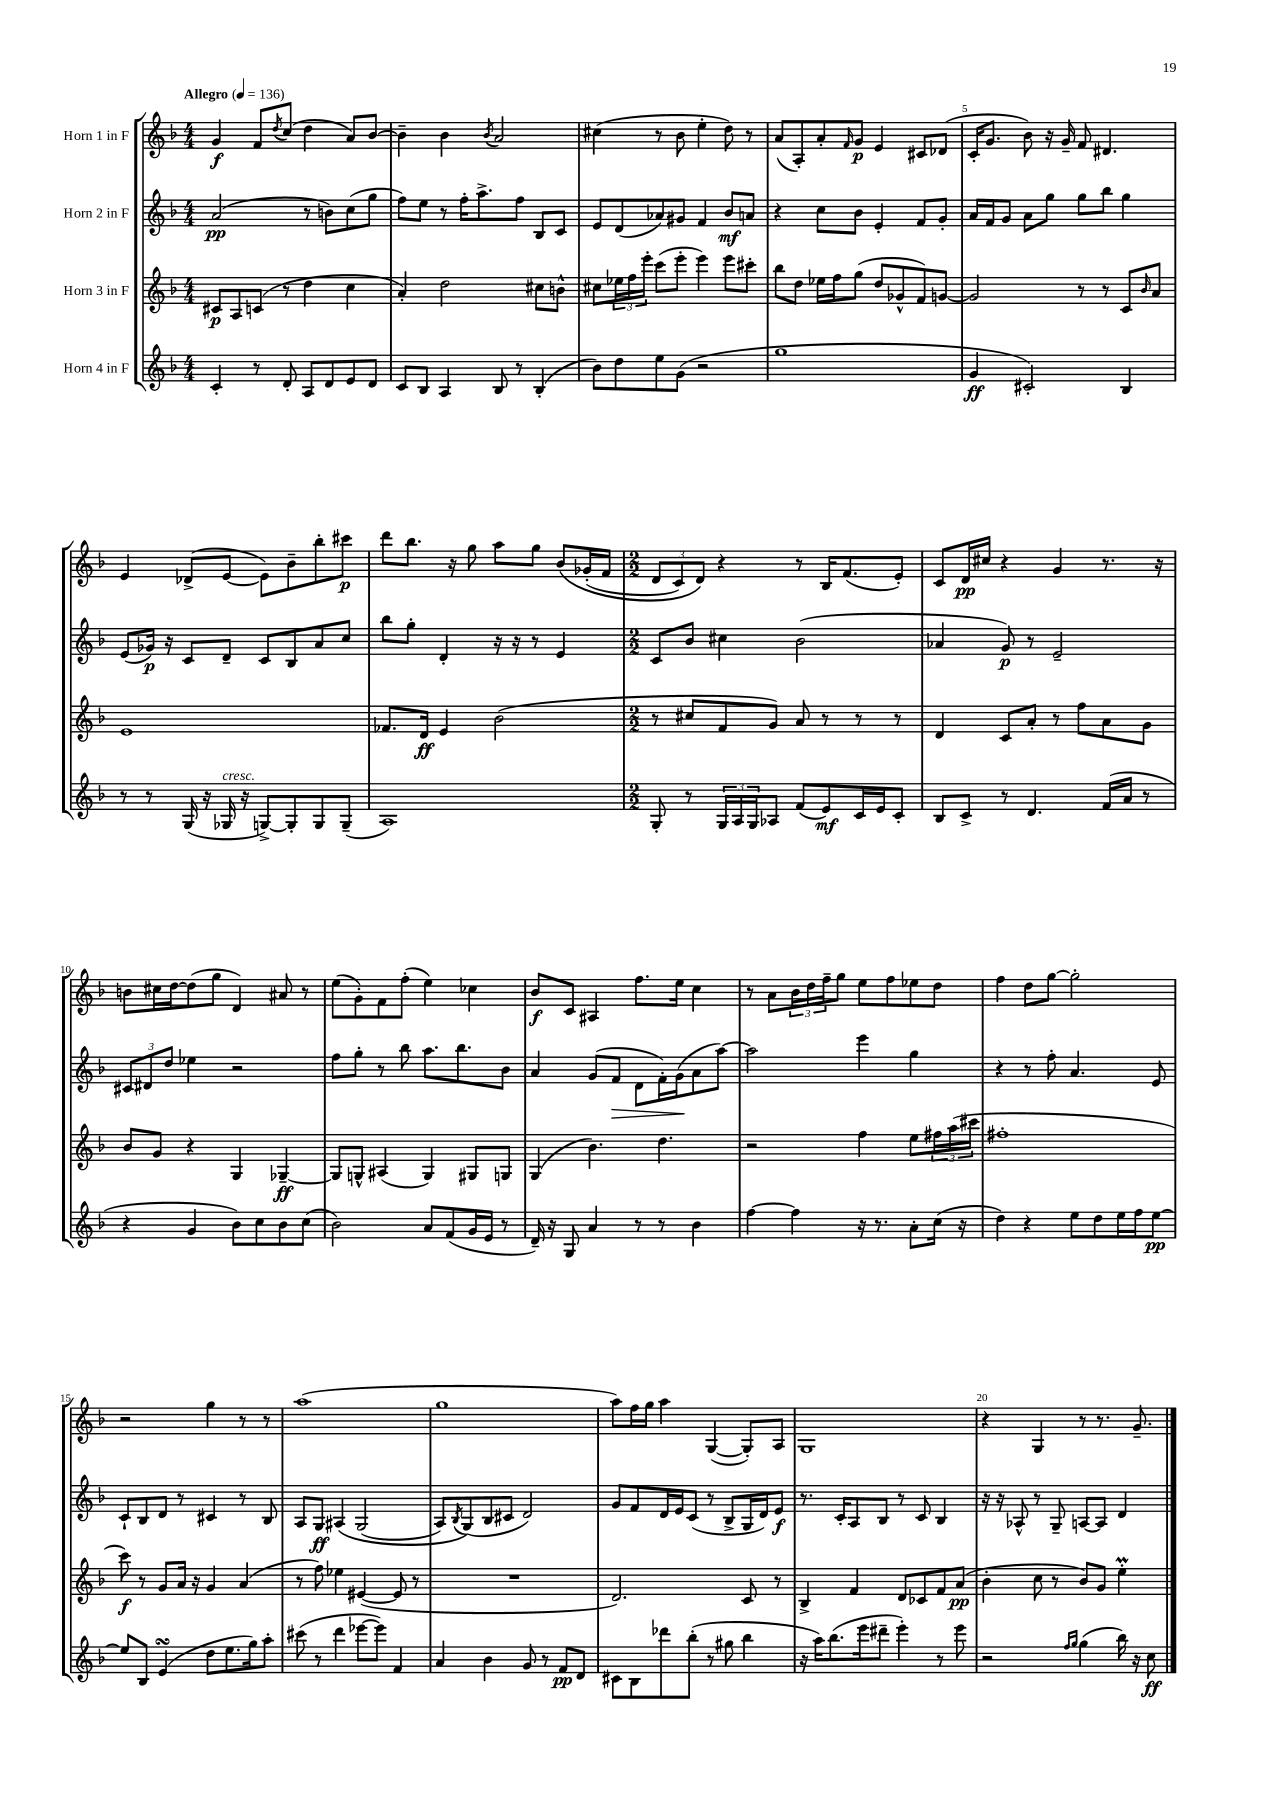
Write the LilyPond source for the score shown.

<<
\new StaffGroup <<
\new Staff = "s0" \with { instrumentName = "Horn 1 in F" } {
    \clef treble \key f \major \numericTimeSignature \time 4/4 \tempo "Allegro" 4 = 136
    g'4\f f'8 \acciaccatura { d''8 } c''8( d''4 a'8) bes'8~ |
    bes'4-- bes'4 \acciaccatura { bes'8 } a'2 |
    cis''4( r8 bes'8 e''4-. d''8) r8 |
    a'8( a8-.) a'8-. \grace { f'16 } g'8\p e'4 cis'8 des'8( |
    c'16-. g'8. bes'8) r16 g'16-- f'8 dis'4. |
    e'4 des'8->( e'8~ e'8) bes'8-- bes''8-. cis'''8\p |
    d'''8 bes''8. r16 g''8 a''8 g''8 bes'8\( ges'16-.( f'16 |
    \numericTimeSignature \time 2/2 \tuplet 3/2 { d'8 c'8) d'8\) } r4 r8 bes16 f'8.( e'8-.) |
    c'8 d'16\pp cis''16 r4 g'4 r8. r16 |
    b'8 cis''16 d''16~ d''8( g''8 d'4) ais'8 r8 |
    e''8( g'8-.) f'8 f''8-.( e''4) ces''4 |
    bes'8\f c'8 ais4 f''8. e''16 c''4 |
    r8 a'8 \tuplet 3/2 { bes'16 d''16 f''16-- } g''8 e''8 f''8 ees''8 d''8 |
    f''4 d''8 g''8~ g''2-. |
    r2 g''4 r8 r8 |
    a''1( |
    g''1 |
    a''8) f''16 g''16 a''4 g4~( g8-.) a8 |
    g1 |
    r4 g4 r8 r8. g'8.-- \bar "|." |
}
\new Staff = "s1" \with { instrumentName = "Horn 2 in F" } {
    \clef treble \key f \major \numericTimeSignature \time 4/4
    a'2\pp( r8 b'8) c''8( g''8 |
    f''8) e''8 r8 f''16-. a''8.-> f''8 bes8 c'8 |
    e'8 d'8( aes'8) gis'8 f'4 bes'8\mf a'8 |
    r4 c''8 bes'8 e'4-. f'8 g'8-. |
    a'16 f'16 g'8 a'8 g''8 g''8 bes''8 g''4 |
    e'8( ges'16\p) r16 c'8 d'8-- c'8 bes8 a'8 c''8 |
    bes''8 g''8-. d'4-. r16 r16 r8 e'4 |
    \numericTimeSignature \time 2/2 c'8 bes'8 cis''4 bes'2( |
    aes'4 g'8\p) r8 e'2-- |
    \tuplet 3/2 { cis'8 dis'8 d''8 } ees''4 r2 |
    f''8 g''8-. r8 bes''8 a''8. bes''8. bes'8 |
    a'4 g'8( f'8\> d'8 f'16-.) g'16\!( a'8 a''8~) |
    a''2 e'''4 g''4 |
    r4 r8 f''8-. a'4. e'8 |
    c'8-! bes8 d'8 r8 cis'4 r8 bes8 |
    a8 g8\ff ais4\( g2( |
    a8) \acciaccatura { bes8 } g8(\) bes8 cis'8 d'2) |
    g'8 f'8 d'16 e'16 c'8( r8 bes8-> g16 d'16) e'8\f |
    r8. c'16-. a8 bes8 r8 c'8 bes4 |
    r16 r16 aes8-^ r8 g8-- a8~ a8 d'4 \bar "|." |
}
\new Staff = "s2" \with { instrumentName = "Horn 3 in F" } {
    \clef treble \key f \major \numericTimeSignature \time 4/4
    cis'8\p a8 c'8( r8 d''4 c''4 |
    a'4-.) d''2 cis''8 b'8-^ |
    cis''8 \tuplet 3/2 { ees''16 f''16 e'''16-. } c'''8( e'''8-. e'''4) e'''8 cis'''8-. |
    bes''8 d''8 ees''16 f''16 g''8( d''8 ges'8-^ f'8) g'8~ |
    g'2 r8 r8 c'8 \grace { bes'16 } a'8 |
    e'1 |
    fes'8. d'16\ff e'4 bes'2( |
    \numericTimeSignature \time 2/2 r8 cis''8 f'8 g'8) a'8 r8 r8 r8 |
    d'4 c'8 a'8-. r8 f''8 a'8 g'8 |
    bes'8 g'8 r4 g4 ges4~--\ff |
    ges8 g8-^ ais4( g4) gis8 g8 |
    g4( bes'4.) d''4. |
    r2 f''4 e''8 \tuplet 3/2 { fis''16 a''16( cis'''16 } |
    fis''1-. |
    c'''8\f) r8 g'8 a'16 r16 g'4 a'4( |
    r8 f''8) ees''4 eis'4~( eis'8 r8 |
    R1 |
    d'2.) c'8 r8 |
    bes4-> f'4 d'8 ces'8 f'8 a'8\pp( |
    bes'4-. c''8 r8 bes'8) g'8 e''4-.\prall \bar "|." |
}
\new Staff = "s3" \with { instrumentName = "Horn 4 in F" } {
    \clef treble \key f \major \numericTimeSignature \time 4/4
    c'4-. r8 d'8-. a8 d'8 e'8 d'8 |
    c'8 bes8 a4 bes8 r8 bes4-.( |
    bes'8) d''8 e''8 g'8( r2 |
    g''1 |
    g'4\ff cis'2-.) bes4 |
    r8 r8 g16( r16 ges16^\markup { \italic "cresc." } r16 g8~->) g8-. g8 g8--( |
    a1) |
    \numericTimeSignature \time 2/2 g8-. r8 \tuplet 3/2 { g16 a16 g16 } aes8 f'8( e'8\mf) c'16 e'16 c'8-. |
    bes8 c'8-> r8 d'4. f'16( a'16 r8 |
    r4 g'4 bes'8) c''8 bes'8 c''8( |
    bes'2) a'8 f'8( g'16 e'16 r8 |
    d'16--) r16 g8 a'4 r8 r8 bes'4 |
    f''4~ f''4 r16 r8. a'8-. c''16( r16 |
    d''4) r4 e''8 d''8 e''16 f''16 e''8~\pp |
    e''8 bes8 e'4\turn( d''8 e''8. g''16) a''8-. |
    cis'''8( r8 d'''4 ees'''8~ ees'''8) f'4 |
    a'4 bes'4 g'8 r8 f'8\pp d'8 |
    cis'8 bes8 des'''8 bes''8-.( r8 gis''8 bes''4 |
    r16 a''16) bes''8.( e'''16 dis'''8-- e'''4-.) r8 e'''8 |
    r2 \grace { f''16 g''16 } g''4( bes''16) r16 c''8\ff \bar "|." |
}
>>
>>
\layout { \context { \Score \override BarNumber.break-visibility = ##(#f #t #t) barNumberVisibility = #(every-nth-bar-number-visible 5) } }
